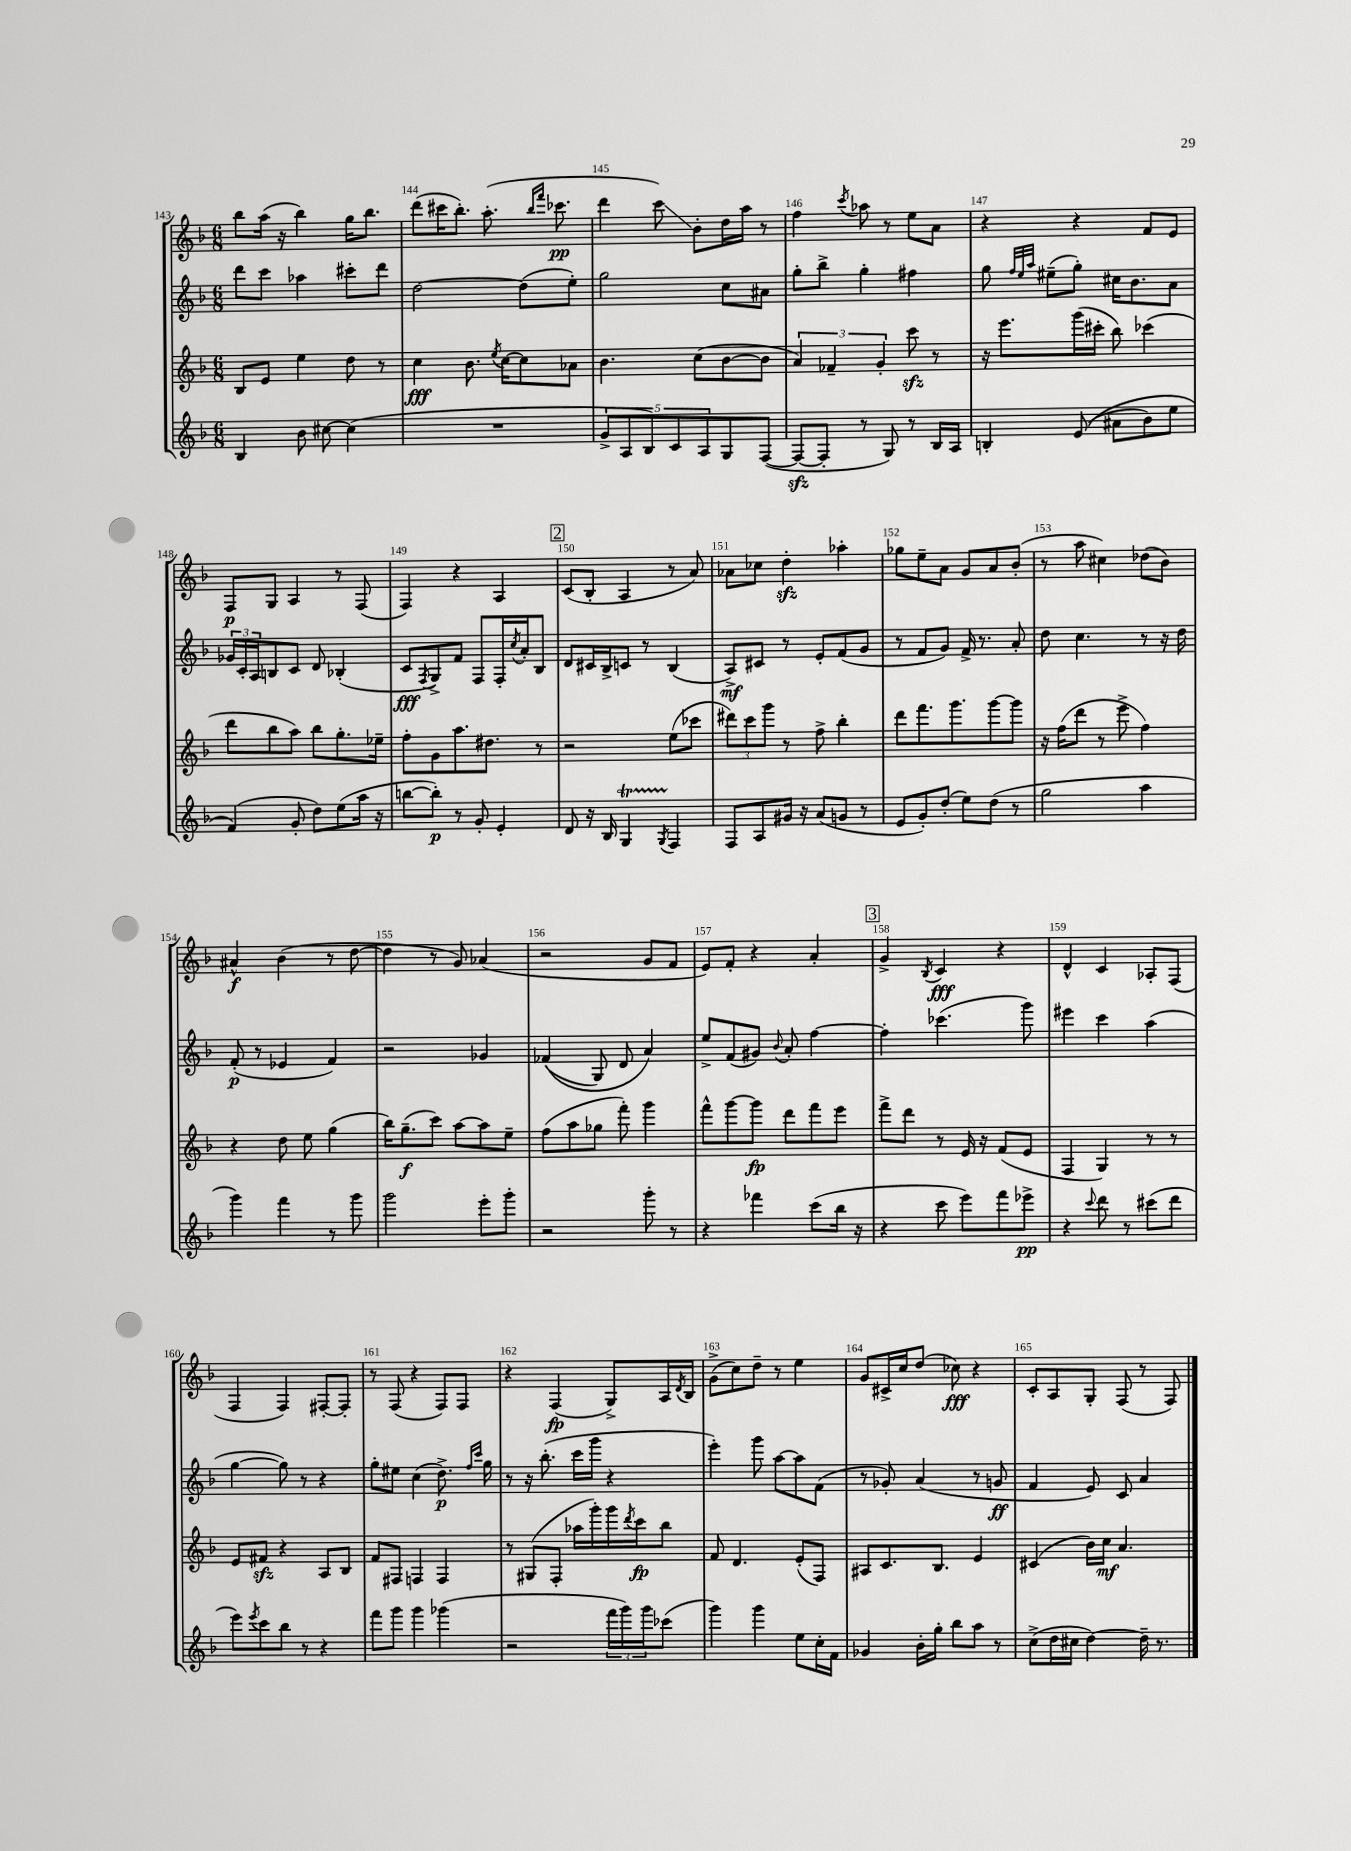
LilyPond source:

<<
\new StaffGroup <<
\new Staff = "s0" {
    \clef treble \key f \major \numericTimeSignature \time 6/8
    bes''8 a''16( r16 bes''4) g''16 bes''8. |
    d'''8( cis'''16 bes''8.-.) a''8.-.( \grace { bes''16 f'''16 } ces'''8.\pp |
    d'''4 c'''8\glissando) bes'8-. d''16 a''16 r8 |
    f''4 \acciaccatura { c'''8 } aes''8 r8 e''8 a'8 |
    r4 r4 f'8 e'8 |
    f8\p g8 a4 r8 f8( |
    f4) r4 a4 |
    \mark \markup { \box "2" } c'8( bes8-. a4 r8 a'8) |
    aes'8 ces''8 d''4-.\sfz aes''4-. |
    ges''8 e''8-- a'8 g'8 a'8 bes'8-.( |
    r8 a''8 cis''4) des''8( bes'8) |
    ais'4-^\f bes'4( r8 d''8~ |
    d''4 r8 g'8) aes'4( |
    r2 g'8 f'8 |
    e'8) f'8-. r4 a'4-. |
    \mark \markup { \box "3" } g'4-> \acciaccatura { bes8 } c'4\fff r4 |
    d'4-^ c'4 aes8-. f8( |
    f4 f4) fis8~-. fis8-. |
    r8 f8( r4 f8) f8 |
    r4 f4\fp( g8->) a16 \acciaccatura { d'8 } bes16 |
    g'8->( c''8) d''8-- r8 e''4 |
    g'8 cis'16-> c''16 d''8( ces''8\fff) r4 |
    c'8-. a8 g8-. f8( r8 f8) \bar "|." |
}
\new Staff = "s1" {
    \clef treble \key f \major \numericTimeSignature \time 6/8
    d'''8 c'''8 aes''4 cis'''8-. d'''8 |
    d''2~ d''8( e''8-.) |
    g''2 c''8 ais'8 |
    g''8-. bes''8-> g''4-. fis''4 |
    g''8 \grace { f''32 e''32 a''32 } eis''8--( g''8-.) cis''16 bes'8. a'8 |
    \tuplet 3/2 { ges'16 c'16-. a16 } b8 c'8 d'8 bes4-.( |
    c'8\fff \acciaccatura { f8 } g8->) f'8 f8 f16-. \acciaccatura { c''8 } a'16-. bes8 |
    \mark \markup { \box "2" } d'8 cis'16 bes16-> c'8 r8 bes4( |
    a8->\mf) cis'8 r8 e'8-. f'8( g'8 |
    r8 f'8 g'8) f'16-> r8. a'8-. |
    d''8 c''4. r8 r16 d''16 |
    f'8-.\p( r8 ees'4 f'4) |
    r2 ges'4 |
    fes'4(\( g8) d'8 a'4\) |
    e''8-> f'8( gis'8) \appoggiatura { bes'8 } a'8-. f''4~ |
    \mark \markup { \box "3" } f''4-. ces'''4.( g'''8) |
    eis'''4 c'''4 a''4( |
    g''4~ g''8) r8 r4 |
    g''8-. eis''8 c''4( d''8.->\p) \grace { f''16 c'''16 } g''16 |
    r8 r16 bes''8.-.( c'''16 g'''16 r4 |
    e'''4-.) g'''8 a''8~ a''8 f'8( |
    r8 ges'8-.) a'4( r8 g'8\ff |
    f'4 e'8) c'8 a'4 \bar "|." |
}
\new Staff = "s2" {
    \clef treble \key f \major \numericTimeSignature \time 6/8
    bes8 e'8 e''4 d''8 r8 |
    c''4\fff bes'8. \acciaccatura { e''8 } c''16~ c''8 aes'8 |
    bes'4. c''8( bes'8~ bes'8 |
    \tuplet 3/2 { a'4) fes'4-- g'4-. } c'''8\sfz r8 |
    r16 e'''8. g'''16( cis'''16-. bes''8) ces'''4( |
    d'''8 bes''8 a''8) bes''8 g''8.-. ees''16-- |
    f''8-. g'8 a''8. dis''8. r8 |
    \mark \markup { \box "2" } r2 e''8( ces'''8 |
    \tuplet 3/2 { dis'''8) c'''8 g'''8 } r8 f''8-> bes''4-. |
    d'''8 f'''8. g'''8. g'''8~ g'''8 |
    r16 f''16( d'''8 r8 e'''8-> f''4) |
    r4 d''8 e''8 g''4( |
    bes''16) g''8.--\f( c'''8) a''8~ a''8 e''8-- |
    f''8( a''8 ges''8 f'''8-.) g'''4 |
    f'''8-^ g'''8~ g'''8\fp d'''8 f'''8 e'''8 |
    \mark \markup { \box "3" } f'''8-> d'''8 r8 e'16 r16 f'8( e'8 |
    f4 g4) r8 r8 |
    e'8 fis'8\sfz r4 a8 bes8 |
    f'8 fis8 f4 f4 |
    r8 gis8( f8-. aes''16 g'''16-.) g'''16 \acciaccatura { d'''8 } c'''16\fp bes''8 |
    f'8 d'4. e'8-.( f8) |
    ais8 c'8. bes8. e'4 |
    cis'4( bes'16) c''16\mf a'4. \bar "|." |
}
\new Staff = "s3" {
    \clef treble \key f \major \numericTimeSignature \time 6/8
    bes4 bes'8 cis''8~ cis''4( |
    R2. |
    \tuplet 5/4 { g'8-> a8 bes8) c'8 a8 } g8 f8~( |
    f8~\sfz f8-. r8 g8) r8 bes16 a16 |
    b4-. e'8(\( ais'8 bes'8) e''8 |
    f'4(\) g'8-. d''8) e''8( a''16 r16 |
    b''8~ b''8-.\p) r8 g'8-. e'4-. |
    \mark \markup { \box "2" } d'8 r16 bes16 g4\startTrillSpan \acciaccatura { g8 } f4\stopTrillSpan |
    f8 a8 gis'16 r16 a'8( g'8 r8 |
    e'8 g'8-.) d''8-.( e''8) d''8( r8 |
    g''2 a''4 |
    g'''4) f'''4 r8 g'''8 |
    g'''2 e'''8-. g'''8-. |
    r2 g'''8-. r8 |
    r4 fes'''4 c'''8( bes''16 r16 |
    \mark \markup { \box "3" } r4 c'''8 e'''8) f'''8 ees'''8->\pp |
    r4 \appoggiatura { c'''8 } d'''8 r8 cis'''8( d'''8 |
    e'''8) \acciaccatura { e'''8 } c'''8 bes''8 r8 r4 |
    f'''8 g'''8 g'''4 ges'''4( |
    r2 \tuplet 3/2 { f'''16 g'''16) g'''16 } ces'''8( |
    g'''4) g'''4 e''8 c''16-. f'16 |
    ges'4 bes'16-. g''16-. bes''8 a''8 r8 |
    c''8->( d''16 cis''16 d''4~) d''16-- r8. \bar "|." |
}
>>
>>
\layout { \context { \Score currentBarNumber = #143 \override BarNumber.break-visibility = ##(#f #t #t) barNumberVisibility = #all-bar-numbers-visible } }
